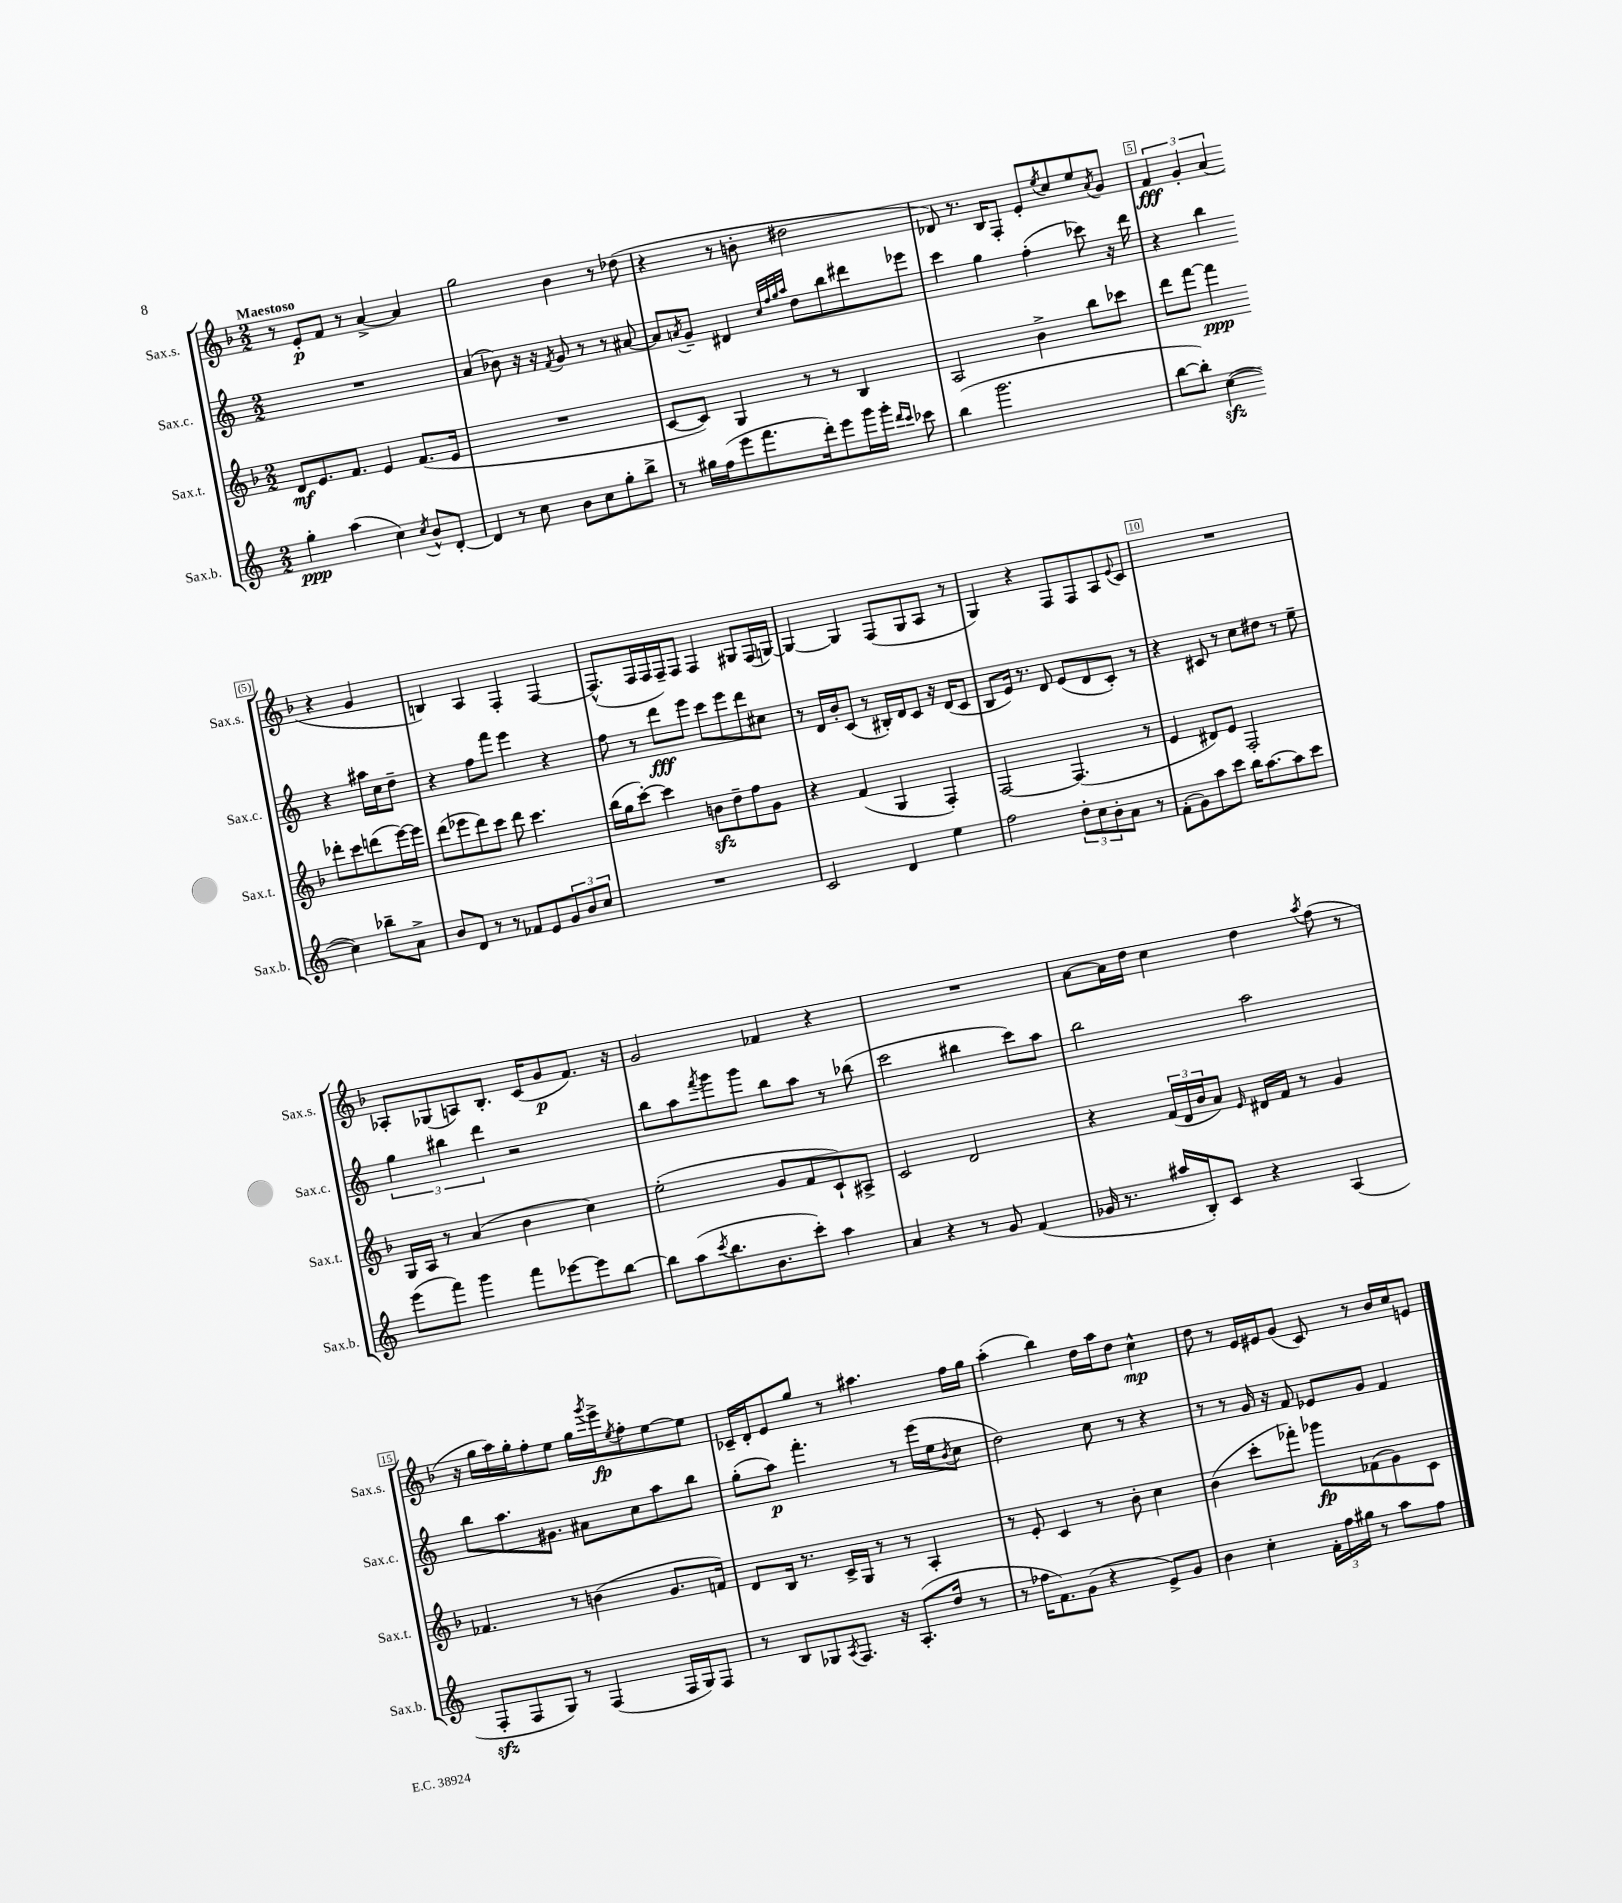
<<
\new StaffGroup <<
\new Staff = "s0" \with { instrumentName = "Sax.s." shortInstrumentName = "Sax.s." } {
    \clef treble \key f \major \numericTimeSignature \time 2/2 \tempo "Maestoso"
    r8 e'8-.\p f'8 r8 a'4~-> a'4 |
    g''2 bes'4 r8 des''8( |
    r4 r8 b'8-. dis''2 |
    des'8) r8. bes16 f8-. e'8-. \acciaccatura { e''8 } c''8 e''8 \acciaccatura { a'8 } g'8 |
    \tuplet 3/2 { f'4\fff g'4-. a'4( } r4 g'4 |
    b4) a4 f4-. f4~ |
    f8.-^( f16 f16 f16--) f8 f4 gis8 f16( g16~) |
    g4~ g4 f8( g8 a8 r8 |
    g4) r4 f8 f8 a8 \appoggiatura { e'8 } c'8 |
    R1 |
    aes8-. ges8( a8) bes8.-. c'16( g'8\p f'8.) r16 |
    g'2 fes'4 r4 |
    R1 |
    a'8~ a'16 d''16 c''4 d''4 \acciaccatura { a''8 } f''8( r8 |
    r16 g''16 a''16) g''16-. f''8-. e''8 g''16 \acciaccatura { g'''8 } e'''16->\fp \acciaccatura { e''8 } f''8-. e''8~ e''8 |
    ces'16-- d'16-. e'8 g''8 r8 ais''4. f''16 g''16 |
    a''4-.( bes''4) d''16 a''16 d''8 c''4-^\mp |
    d''8 r8 e'16 eis'16 g'8( c'8) r8 bes'16 c''16 e'8 \bar "|." |
}
\new Staff = "s1" \with { instrumentName = "Sax.c." shortInstrumentName = "Sax.c." } {
    \clef treble \key c \major \numericTimeSignature \time 2/2
    R1 |
    a'4( bes'8) r16 r16 \acciaccatura { f'8 } g'8 r8 r8 ais'8~ |
    ais'8 \acciaccatura { a'8 } g'8-- dis'4 \grace { c''32 f''32 g''32 a''32 } d''8 b''8 dis'''8 ees'''8 |
    c'''4 g''4 f''4-.( ces'''8) r16 d'''16 |
    r4 b''4 r4 ais''16 c''16 d''8-- |
    r4 f''8 f'''8 e'''4 r4 |
    f''8 r8 d'''8\fff e'''8 c'''8 e'''8 d'''8 cis''8 |
    r8 d'16 b'16-. c'8( r8 bis16-.) d'16 c'8 r16 d'16( c'8 |
    b8 e'16) r8. d'8 e'8( d'8 c'8-.) r8 |
    r4 cis'8 r8 c''8 dis''8 r8 e''8-- |
    \tuplet 3/2 { g''4 bis''4 d'''4 } r2 |
    b''8 a''8 \acciaccatura { f'''8 } g'''8 g'''8 b''8 a''8 r8 bes''8( |
    c'''2 bis''4 c'''8) a''8 |
    b''2 a''2 |
    b''8 a''8. gis'8. ais'8 c''8 a''8 b''8 |
    g''8-.( a''8\p) f'''4.-. r8 e'''16( e''16 \acciaccatura { b'8 } c''8 |
    d''2) c''8 r8 r4 |
    r8 r8 g'16 r16 f'8 ees'8 g'8 f'4 \bar "|." |
}
\new Staff = "s2" \with { instrumentName = "Sax.t." shortInstrumentName = "Sax.t." } {
    \clef treble \key f \major \numericTimeSignature \time 2/2
    d'8\mf e'8. f'8. e'4 f'8.( e'16 |
    R1 |
    c'8~ c'8) g4 r8 r8 bes4 |
    a2 bes'4-> bes''8 ces'''8 |
    d'''8 f'''8~ f'''4\ppp des'''8-. c'''8 d'''8( e'''16~) e'''16 |
    d'''8( ees'''8 d'''8) c'''8 d'''8 c'''4. |
    bes''16( g''16 c'''8~-.) c'''4 b'8\sfz d''8-- f''8 g'8 |
    r4 f'4( g4 f4-.) |
    f2~ f4.( r8 |
    e'4 dis'8) e'8 f2-. |
    g16 a16 r8 a'4( bes'4 c''4) |
    e''2-.( g'8 f'8 c'8-!) ais8-> |
    c'2 d'2 |
    r4 \tuplet 3/2 { f'16( d'16 bes'16 } a'8) \grace { e'16 } dis'16 f'16 r8 g'4 |
    fes'4. r8 b'4( g'8. f'16) |
    d'8 bes16 r8. c'16-> g16 r8 r8 a4-. |
    r8 e'8-. c'4 r8 bes'8-. c''4 |
    bes'4( c'''8-. fes'''8-.) ges'''8\fp fes'8( g'8) c'8 \bar "|." |
}
\new Staff = "s3" \with { instrumentName = "Sax.b." shortInstrumentName = "Sax.b." } {
    \clef treble \key c \major \numericTimeSignature \time 2/2
    g''4-.\ppp a''4( c''4) \acciaccatura { c''8 } b'8-^ d'8~-. |
    d'4 r8 c''8 b'8 c''8 g''8-. b''8-> |
    r8 gis''16 f''16( e'''8 f'''8. d'''16-.) e'''8 g'''16 g'''16-. \grace { d'''16 c'''16 } ces'''8 |
    b''4( g'''2. |
    b''8~ b''8-.) c''4~\sfz( c''4) bes''8-- a'8-> |
    b'8 d'8 r8 r8 fes'8 e'8 \tuplet 3/2 { g'8 b'8 c''8 } |
    R1 |
    c'2 d'4 e''4 |
    f''2 \tuplet 3/2 { d''8-. c''8 b'8-. } a'8 r8 |
    f'8-.( g'8) a''8 c'''8 b''16 a''8.~ a''8 c'''8 |
    e'''8( f'''8) g'''4 f'''8 ees'''8~ ees'''8 b''8~ |
    b''8 a''8( \acciaccatura { c'''8 } b''8. b'8. c'''8-.) a''4 |
    a'4 r4 r8 g'8 f'4( |
    ges'16 r8. ais''16 b16-.) c'8 r4 a4( |
    f8-.\sfz f8 g8) r8 f4( f16 g16) f8 |
    r8 b8 ges8 \acciaccatura { a8 } f8. r16 a8.-.( d''16 r8 |
    r8 fes''16 f'8.) g'8( r4 e'8->) g'8 |
    b'4 c''4-. \tuplet 3/2 { f'16-. f''16 gis''16 } r8 a''8 f''8 \bar "|." |
}
>>
>>
\layout { \context { \Score \override BarNumber.break-visibility = ##(#f #t #t) barNumberVisibility = #(every-nth-bar-number-visible 5) \override BarNumber.stencil = #(make-stencil-boxer 0.1 0.3 ly:text-interface::print) } }
